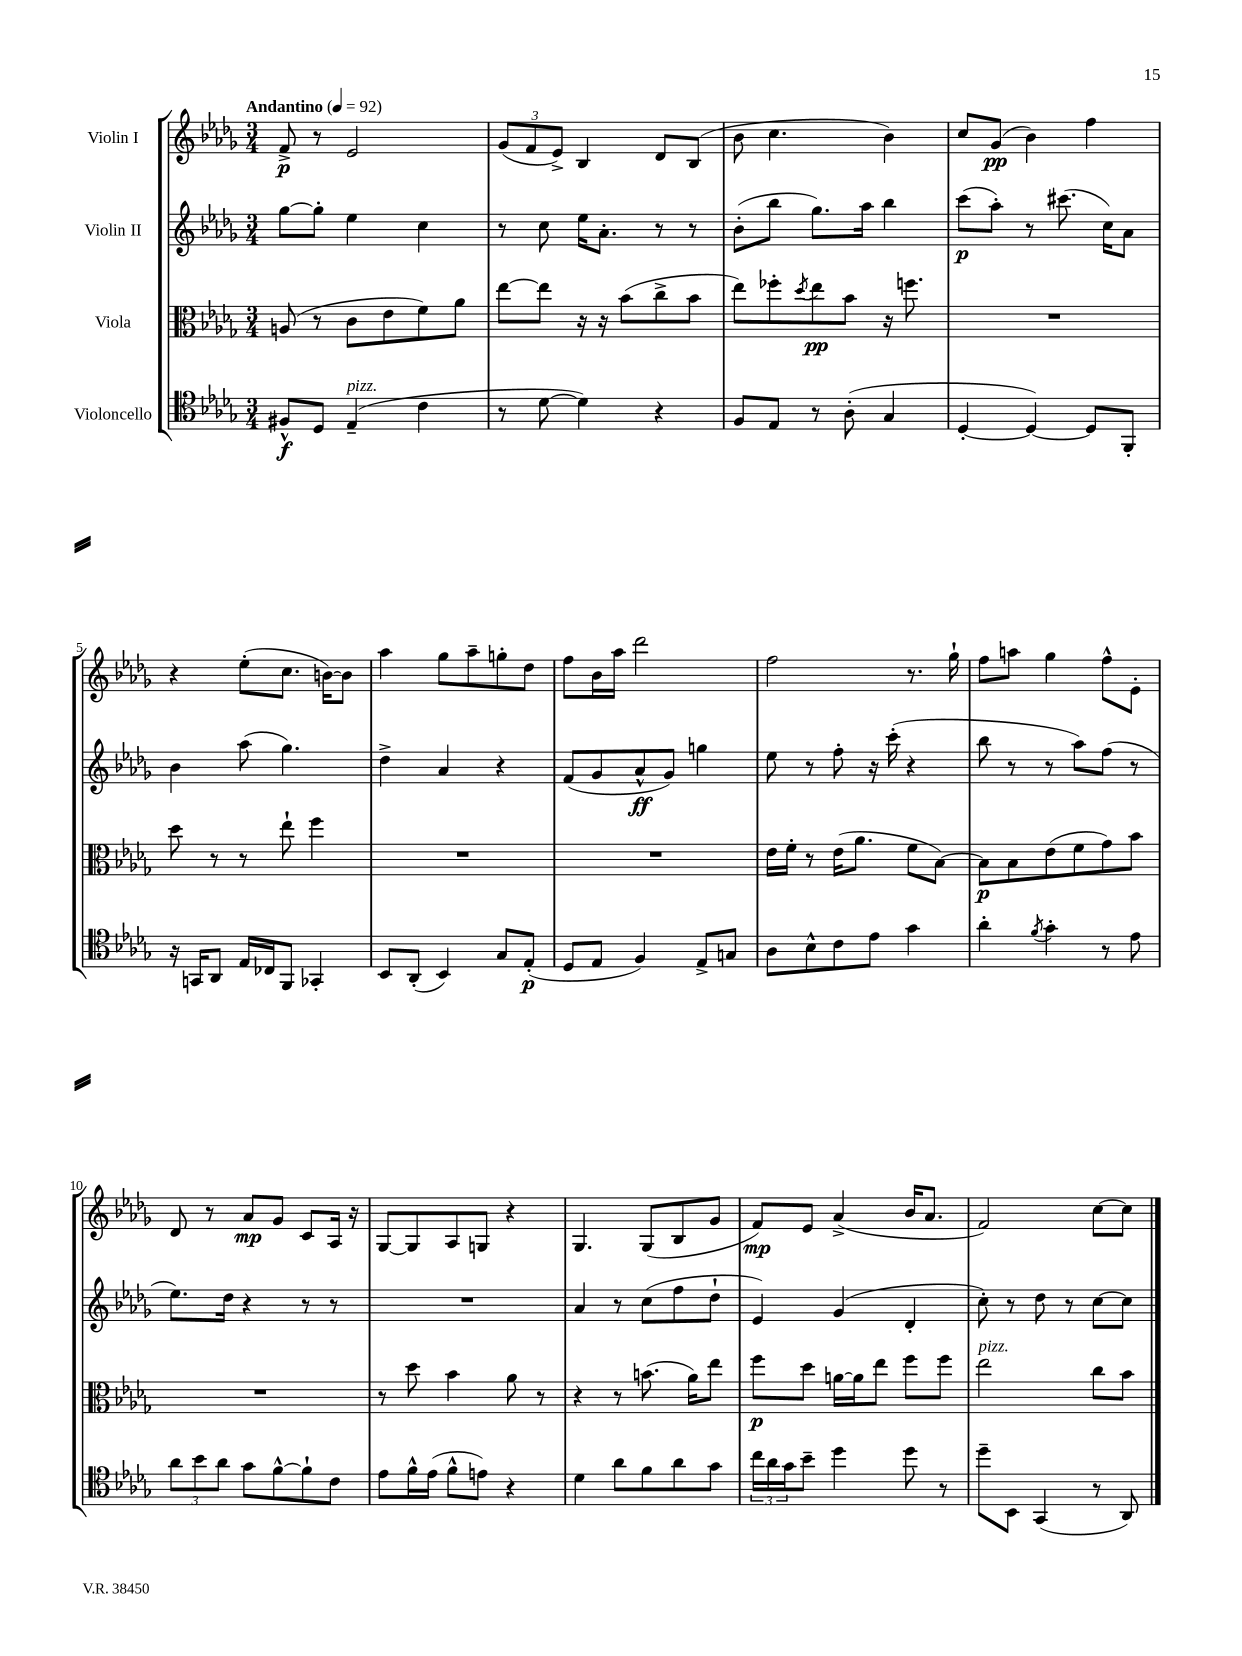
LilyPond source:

<<
\new StaffGroup <<
\new Staff = "s0" \with { instrumentName = "Violin I" } {
    \clef treble \key des \major \numericTimeSignature \time 3/4 \tempo "Andantino" 4 = 92
    f'8->\p r8 ees'2 |
    \tuplet 3/2 { ges'8( f'8 ees'8->) } bes4 des'8 bes8( |
    bes'8 c''4. bes'4) |
    c''8 ges'8\pp( bes'4) f''4 |
    r4 ees''8-.( c''8. b'16~) b'8 |
    aes''4 ges''8 aes''8-- g''8-. des''8 |
    f''8 bes'16 aes''16 des'''2 |
    f''2 r8. ges''16-! |
    f''8 a''8 ges''4 f''8-^ ees'8-. |
    des'8 r8 aes'8\mp ges'8 c'8 aes16 r16 |
    ges8~ ges8 aes8 g8 r4 |
    ges4. ges8( bes8 ges'8 |
    f'8\mp) ees'8 aes'4->( bes'16 aes'8. |
    f'2) c''8~ c''8 \bar "|." |
}
\new Staff = "s1" \with { instrumentName = "Violin II" } {
    \clef treble \key des \major \numericTimeSignature \time 3/4
    ges''8~ ges''8-. ees''4 c''4 |
    r8 c''8 ees''16 aes'8.-. r8 r8 |
    bes'8-.( bes''8 ges''8.) aes''16 bes''4 |
    c'''8\p( aes''8-.) r8 cis'''8.( c''16) aes'8 |
    bes'4 aes''8( ges''4.) |
    des''4-> aes'4 r4 |
    f'8( ges'8 aes'8-^\ff ges'8) g''4 |
    ees''8 r8 f''8-. r16 c'''16-.( r4 |
    bes''8 r8 r8 aes''8) f''8( r8 |
    ees''8.) des''16 r4 r8 r8 |
    R2. |
    aes'4 r8 c''8( f''8 des''8-! |
    ees'4) ges'4( des'4-. |
    c''8-.) r8 des''8 r8 c''8~ c''8 \bar "|." |
}
\new Staff = "s2" \with { instrumentName = "Viola" } {
    \clef alto \key des \major \numericTimeSignature \time 3/4
    a8( r8 c'8 ees'8 f'8) aes'8 |
    ees''8~ ees''8 r16 r16 bes'8( c''8-> bes'8 |
    ees''8) fes''8-. \acciaccatura { des''8 } ees''8\pp bes'8 r16 f''8. |
    R2. |
    des''8 r8 r8 ees''8-! f''4 |
    R2. |
    R2. |
    ees'16 f'16-. r8 ees'16( aes'8. f'8 bes8~) |
    bes8\p bes8 ees'8( f'8 ges'8) bes'8 |
    R2. |
    r8 des''8 bes'4 aes'8 r8 |
    r4 r8 b'8.( aes'16) ees''8 |
    f''8\p des''8 a'16~ a'16 ees''8 f''8 f''8 |
    ees''2^\markup { \italic "pizz." } c''8 bes'8 \bar "|." |
}
\new Staff = "s3" \with { instrumentName = "Violoncello" } {
    \clef tenor \key des \major \numericTimeSignature \time 3/4
    fis8-^\f des8 ees4--^\markup { \italic "pizz." }( c'4 |
    r8 des'8~ des'4) r4 |
    f8 ees8 r8 aes8-.( ges4 |
    des4~-. des4~) des8 f,8-. |
    r16 g,16 aes,8 ees16 ces16 f,8 ges,4-. |
    bes,8 aes,8-.( bes,4) ges8 ees8-.\p( |
    des8 ees8 f4) ees8-> g8 |
    aes8 bes8-^ c'8 ees'8 ges'4 |
    aes'4-. \acciaccatura { f'8 } ges'4-. r8 ees'8 |
    \tuplet 3/2 { aes'8 bes'8 aes'8 } ges'8 f'8~-^ f'8-! c'8 |
    ees'8 f'16-^ ees'16( f'8-^ e'8) r4 |
    des'4 aes'8 f'8 aes'8 ges'8 |
    \tuplet 3/2 { c''16 aes'16 ges'16 } bes'8-- des''4 des''8 r8 |
    des''8-- bes,8 ges,4( r8 aes,8) \bar "|." |
}
>>
>>
